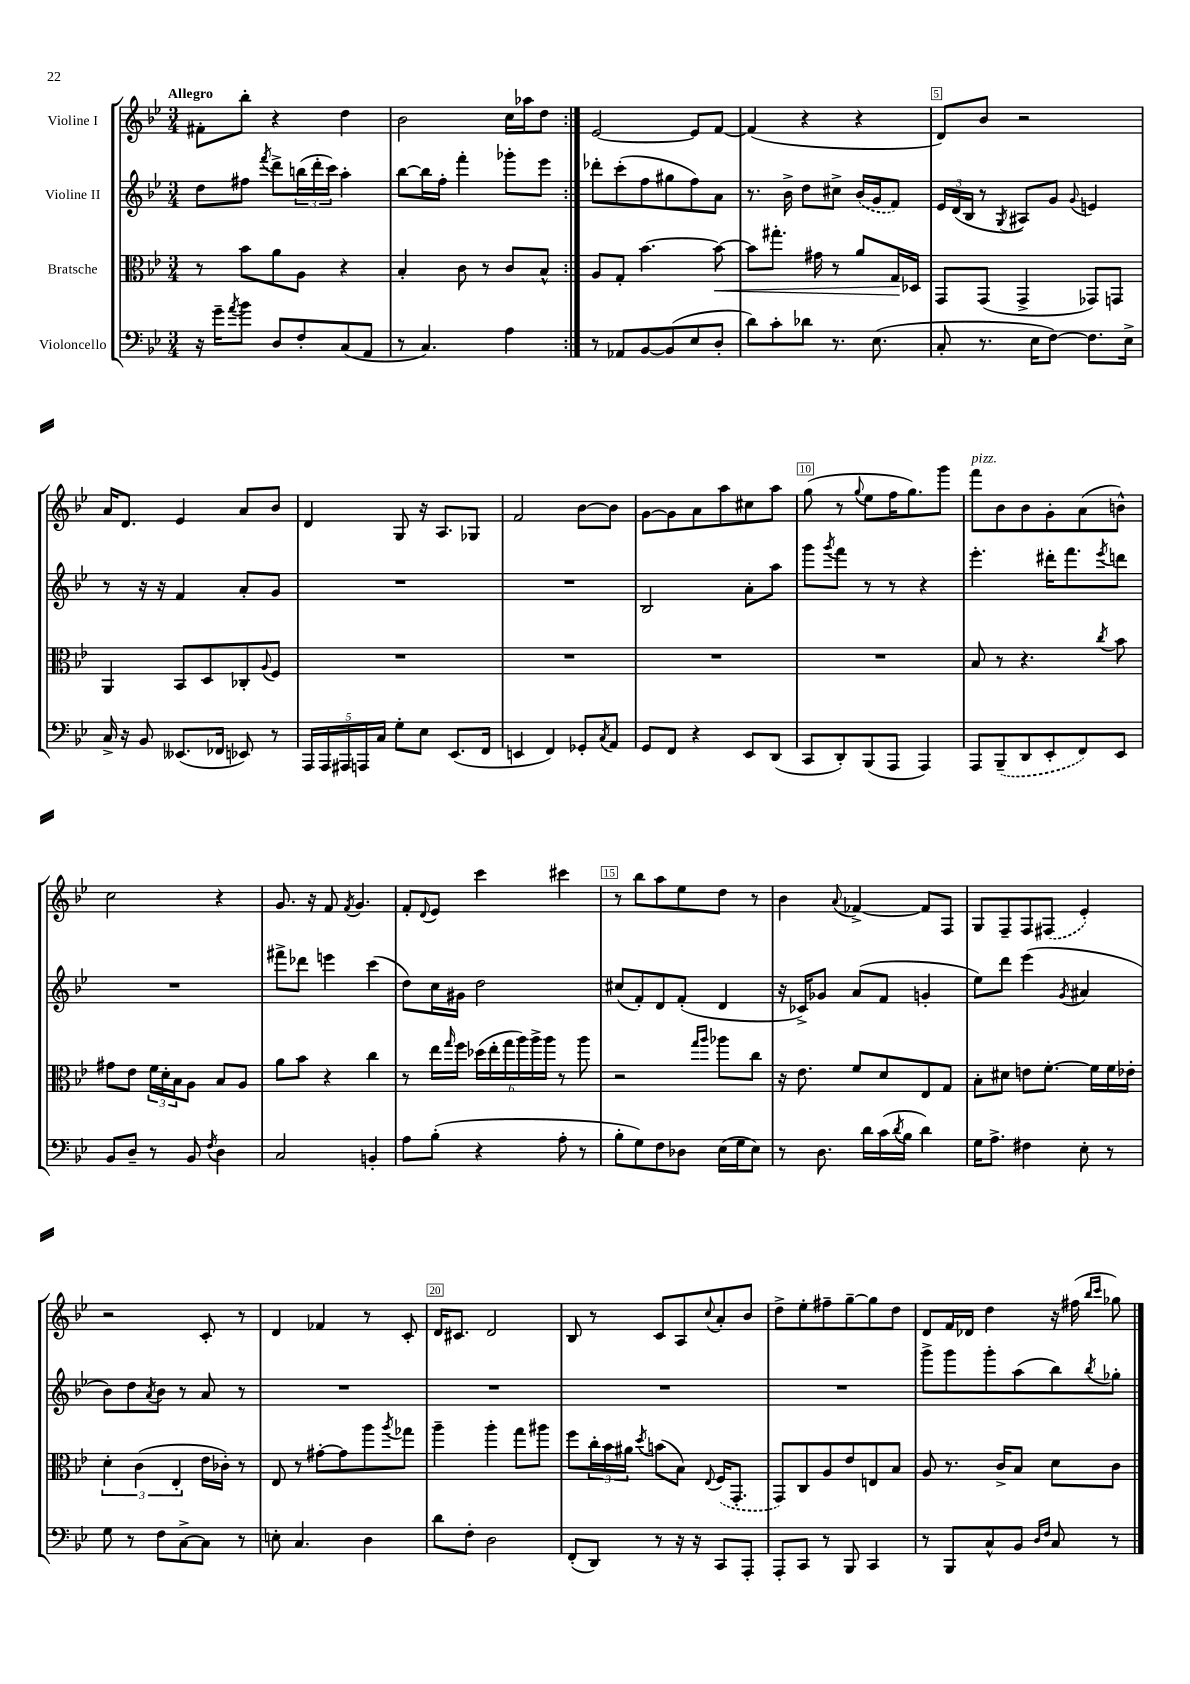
<<
\new StaffGroup <<
\new Staff = "s0" \with { instrumentName = "Violine I" } {
    \clef treble \key bes \major \numericTimeSignature \time 3/4 \tempo "Allegro"
    \repeat volta 2 { fis'8-. bes''8-. r4 d''4 |
    bes'2 c''16 aes''16 d''8 | }
    ees'2~ ees'8 f'8~ |
    f'4( r4 r4 |
    d'8) bes'8 r2 |
    a'16 d'8. ees'4 a'8 bes'8 |
    d'4 g8 r16 a8. ges8 |
    f'2 bes'8~ bes'8 |
    g'8~ g'8 a'8 a''8 cis''8 a''8 |
    g''8( r8 \appoggiatura { g''8 } ees''8 f''16 g''8.) g'''8 |
    f'''8^\markup { \italic "pizz." } bes'8 bes'8 g'8-. a'8( b'8-^) |
    c''2 r4 |
    g'8. r16 f'8 \acciaccatura { f'8 } g'4. |
    f'8-. \appoggiatura { d'8 } ees'8 c'''4 cis'''4 |
    r8 bes''8 a''8 ees''8 d''8 r8 |
    bes'4 \appoggiatura { a'8 } fes'4~-> fes'8 f8 |
    g8 f8-- f8 \once \slurDashed fis8( ees'4-.) |
    r2 c'8-. r8 |
    d'4 fes'4 r8 c'8-. |
    d'16 cis'8. d'2 |
    bes8 r8 c'8 a8 \appoggiatura { c''8 } a'8-. bes'8 |
    d''8-> ees''8-. fis''8-- g''8~-- g''8 d''8 |
    d'8 f'16 des'16 d''4 r16 fis''16( \grace { bes''16 c'''16 } ges''8) \bar "|." |
}
\new Staff = "s1" \with { instrumentName = "Violine II" } {
    \clef treble \key bes \major \numericTimeSignature \time 3/4
    \repeat volta 2 { d''8 fis''8 \acciaccatura { f'''8 } d'''8-> \tuplet 3/2 { b''16( d'''16-. c'''16) } a''4-. |
    bes''8~ bes''16 f''16-. f'''4-. ges'''8-. ees'''8 | }
    des'''8-. c'''8-.( f''8 gis''8 f''8) a'8 |
    r8. bes'16-> d''8 cis''8-> \once \slurDashed bes'16( g'16 f'8) |
    \tuplet 3/2 { ees'16 d'16( bes16 } r8 \acciaccatura { g8 } ais8) g'8 \appoggiatura { g'8 } e'4 |
    r8 r16 r16 f'4 a'8-. g'8 |
    R2. |
    R2. |
    bes2 a'8-. a''8 |
    g'''8 \acciaccatura { g'''8 } f'''8 r8 r8 r4 |
    ees'''4.-. dis'''16-. f'''8. \acciaccatura { ees'''8 } d'''8 |
    R2. |
    fis'''8-> des'''8 e'''4 c'''4( |
    d''8) c''16 gis'16 d''2 |
    cis''8( f'8-.) d'8 f'8-.( d'4 |
    r16 ces'16->) ges'8 a'8( f'8 g'4-. |
    ees''8) d'''8 ees'''4( \acciaccatura { g'8 } ais'4 |
    bes'8) d''8 \acciaccatura { a'8 } bes'8 r8 a'8 r8 |
    R2. |
    R2. |
    R2. |
    R2. |
    g'''8-> g'''8 g'''8-. a''8( bes''8) \acciaccatura { bes''8 } ges''8-. \bar "|." |
}
\new Staff = "s2" \with { instrumentName = "Bratsche" } {
    \clef alto \key bes \major \numericTimeSignature \time 3/4
    \repeat volta 2 { r8 bes'8 a'8 a8 r4 |
    bes4-. c'8 r8 c'8 bes8-^ | }
    a8 g8-. bes'4.~ bes'8~\< |
    bes'8 gis''8.-. gis'16 r8 a'8 g16\! des16 |
    g,8 g,8( g,4-> ges,8) g,8 |
    a,4 bes,8 d8 ces8-. \appoggiatura { a8 } f8 |
    R2. |
    R2. |
    R2. |
    R2. |
    bes8 r8 r4. \acciaccatura { c''8 } bes'8 |
    gis'8 ees'8 \tuplet 3/2 { f'16 d'16-. bes16 } a8 bes8 a8 |
    a'8 bes'8 r4 c''4 |
    r8 ees''16 \grace { g''16 } f''16 \tuplet 6/4 { des''16( ees''16-. g''16 a''16) a''16-> a''16 } r8 a''8 |
    r2 \grace { g''16 a''16 } aes''8 c''8 |
    r16 ees'8. f'8 d'8 ees8 g8 |
    bes8-. dis'8 e'8 f'8.~-. f'16 f'16 ees'16-. |
    \tuplet 3/2 { d'4-. c'4( ees4-. } ees'16 ces'16-.) r8 |
    ees8 r8 gis'8~-. gis'8 a''8 \acciaccatura { a''8 } ges''8 |
    a''4-- a''4-. g''8 ais''8 |
    f''8 \tuplet 3/2 { c''16-. bes'16 ais'16 } \acciaccatura { d''8 } b'8( bes8) \appoggiatura { ees8 } \once \slurDashed f16( g,8.-. |
    g,8) c8 a8 ees'8 e8 bes8 |
    a8 r8. c'16-> bes8 d'8 c'8 \bar "|." |
}
\new Staff = "s3" \with { instrumentName = "Violoncello" } {
    \clef bass \key bes \major \numericTimeSignature \time 3/4
    \repeat volta 2 { r16 g'16-- \acciaccatura { a'8 } bes'8 d8 f8-. c8( a,8 |
    r8 c4.) a4 | }
    r8 aes,8 bes,8~ bes,8( ees8 d8-. |
    d'8) c'8-. des'8 r8. ees8.( |
    c8-. r8. ees16 f8~) f8. ees16-> |
    c16-> r16 bes,8 eeses,8.( fes,16 ees,8) r8 |
    \tuplet 5/4 { a,,16 a,,16 ais,,16 a,,16 c16 } g8-. ees8 ees,8.( f,16 |
    e,4 f,4) ges,8-. \acciaccatura { c8 } a,8 |
    g,8 f,8 r4 ees,8 d,8( |
    c,8 d,8-.) bes,,8( a,,8 a,,4) |
    a,,8 \once \slurDashed bes,,8--( d,8 ees,8-. f,8) ees,8 |
    bes,8 d8-- r8 bes,8 \acciaccatura { f8 } d4 |
    c2 b,4-. |
    a8 bes8-.( r4 a8-. r8 |
    bes8-. g8) f8 des8 ees16( g16 ees8) |
    r8 d8. d'16 c'16( \acciaccatura { d'8 } bes16 d'4) |
    g16 a8.-> fis4 ees8-. r8 |
    g8 r8 f8 c8~-> c8 r8 |
    e8-. c4. d4 |
    d'8 f8-. d2 |
    f,8-.( d,8) r8 r16 r16 c,8 a,,8-. |
    a,,8-. c,8 r8 bes,,8 c,4 |
    r8 bes,,8 c8-^ bes,8 \grace { d16 f16 } c8 r8 \bar "|." |
}
>>
>>
\layout { \context { \Score \override BarNumber.break-visibility = ##(#f #t #t) barNumberVisibility = #(every-nth-bar-number-visible 5) \override BarNumber.stencil = #(make-stencil-boxer 0.1 0.3 ly:text-interface::print) } }
